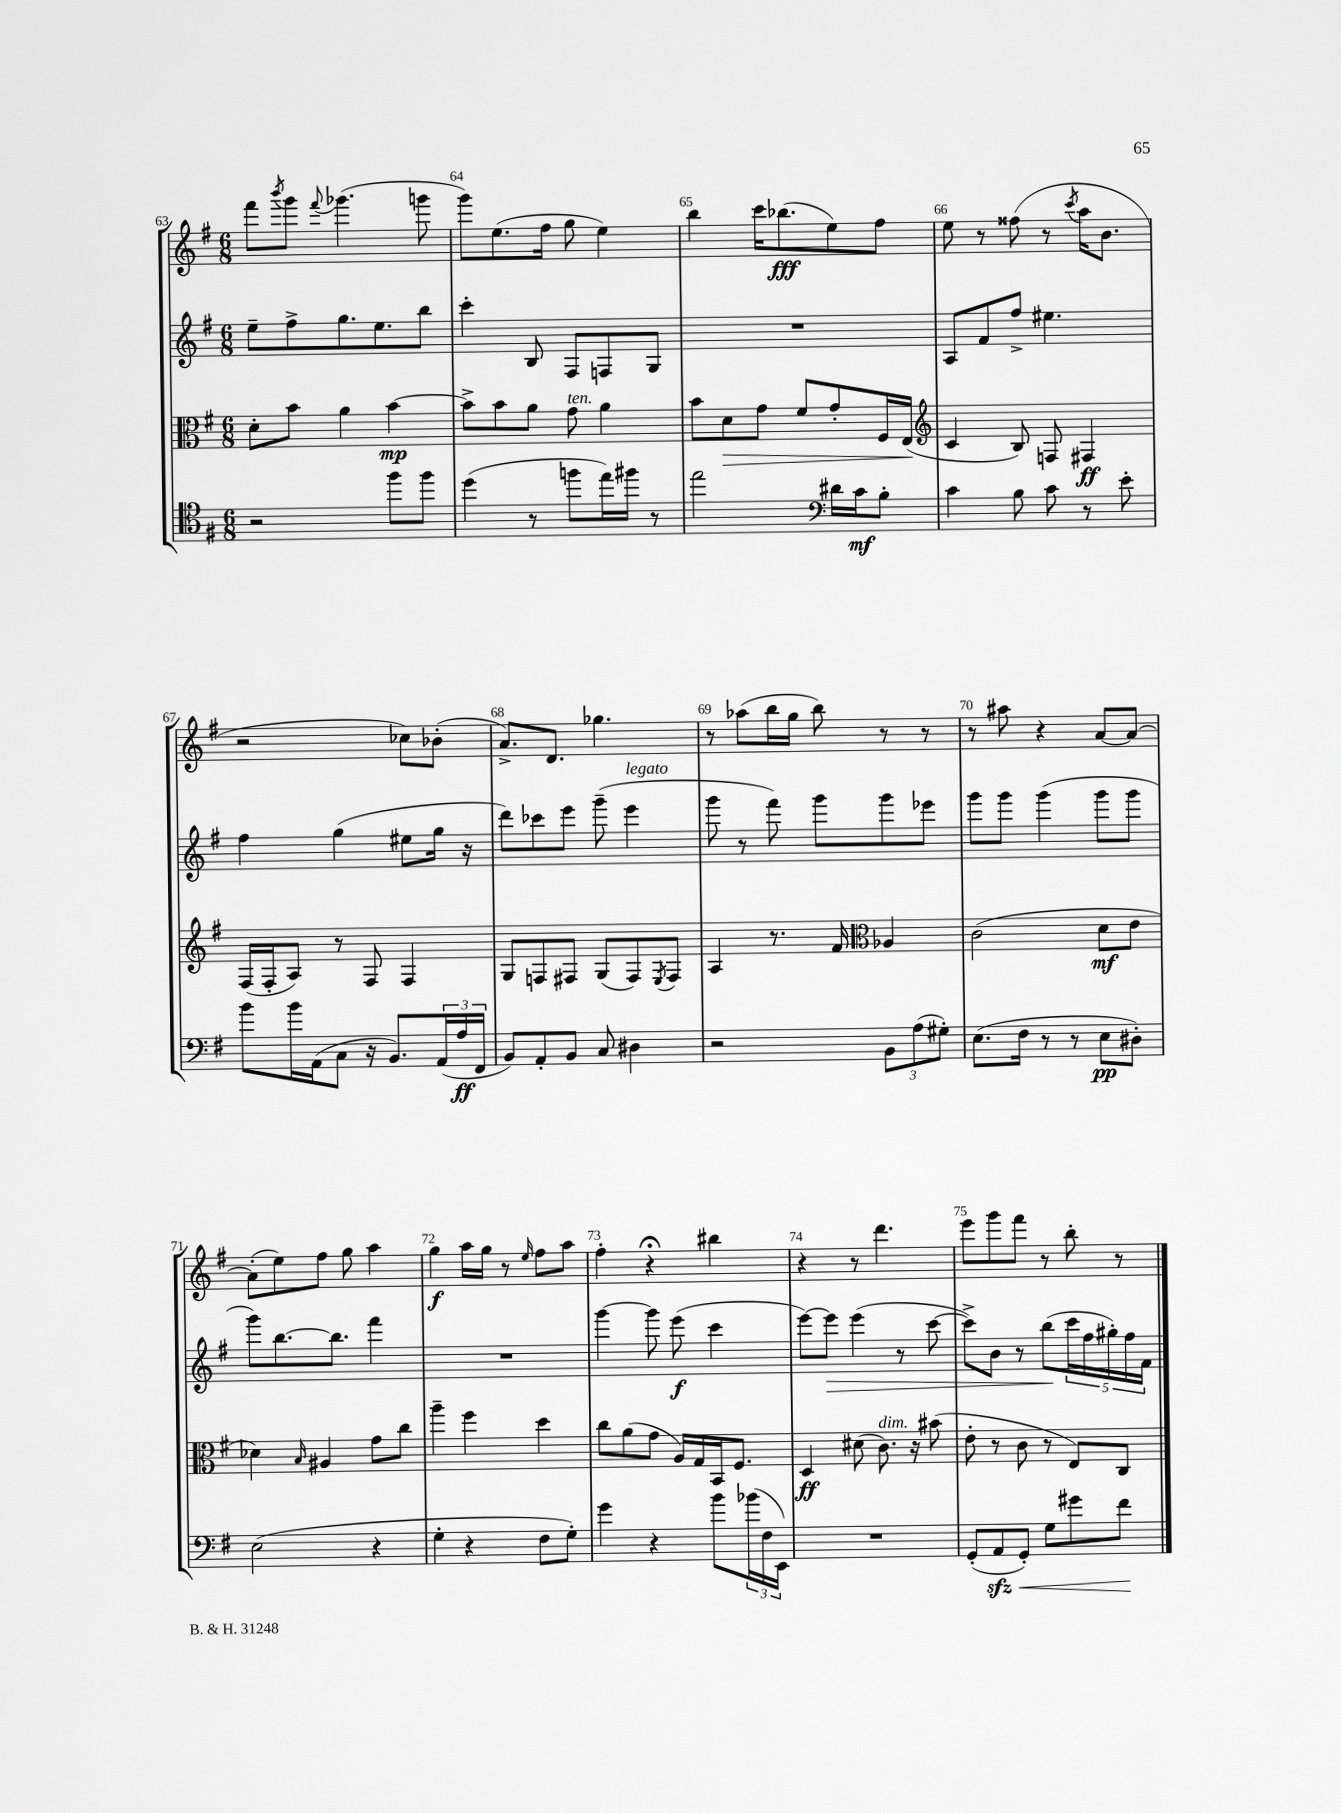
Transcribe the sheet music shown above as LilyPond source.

<<
\new StaffGroup <<
\new Staff = "s0" {
    \clef treble \key g \major \numericTimeSignature \time 6/8
    fis'''8 \acciaccatura { b'''8 } g'''8 \appoggiatura { fis'''8 } ges'''4.( g'''8 |
    g'''8) e''8.( fis''16 g''8 e''4) |
    b''4 c'''16 bes''8.\fff( e''8) fis''8 |
    e''8 r8 fisis''8( r8 \acciaccatura { c'''8 } a''16 b'8. |
    r2 ces''8) bes'8-.( |
    a'8.->) d'8. ges''4. |
    r8 aes''8( b''16 g''16 b''8) r8 r8 |
    r8 ais''8 r4 a'8~ a'8~ |
    a'8-.( e''8) fis''8 g''8 a''4 |
    g''4\f a''16 g''16 r8 \grace { e''16 } fis''8 a''8 |
    fis''4-. r4\fermata bis''4 |
    r4 r8 d'''4. |
    e'''8 g'''8 fis'''8 r8 b''8-. r8 \bar "|." |
}
\new Staff = "s1" {
    \clef treble \key g \major \numericTimeSignature \time 6/8
    e''8-- fis''8-> g''8. e''8. b''8 |
    c'''4-. b8 fis8 f8 g8 |
    R2. |
    a8 fis'8 fis''8-> eis''4. |
    fis''4 g''4( eis''8 g''16 r16 |
    d'''8) ces'''8 e'''8 g'''8--( e'''4^\markup { \italic "legato" } |
    g'''8 r8 fis'''8) g'''8 g'''8 ees'''8 |
    g'''8 g'''8 g'''4( g'''8 g'''8 |
    g'''8) b''8.~ b''8. fis'''4 |
    R2. |
    g'''4~ g'''8 e'''8\f( c'''4 |
    e'''8~) e'''8\> e'''4( r8 c'''8~ |
    c'''8->) b'8 r8 b''8\!( \tuplet 5/4 { c'''16 fis''16 gis''16-.) fis''16 fis'16 } \bar "|." |
}
\new Staff = "s2" {
    \clef alto \key g \major \numericTimeSignature \time 6/8
    d'8-. b'8 a'4 b'4~\mp |
    b'8-> b'8 a'8 g'8^\markup { \italic "ten." } a'4 |
    b'8 d'8\> g'8 fis'8 g'8-. fis16 e16\!( |
    \clef treble c'4 b8) f8 fis4\ff |
    fis16( fis16-. a8) r8 fis8 fis4 |
    g8 f8 fis8 g8( fis8) \acciaccatura { e8 } fis8 |
    a4 r8. fis'16 \clef alto aes4 |
    c'2( d'8\mf e'8 |
    des'4) \grace { b16 } ais4 g'8 c''8 |
    a''4-- fis''4 d''4 |
    c''8 a'8( g'8 a16) g16 b,16 fis8. |
    d4\ff dis'8( c'8.^\markup { \italic "dim." }) r16 bis'8( |
    e'8-. r8 c'8 r8 e8) c8 \bar "|." |
}
\new Staff = "s3" {
    \clef tenor \key g \major \numericTimeSignature \time 6/8
    r2 fis''8 fis''8 |
    d''4( r8 f''8 e''16) fis''16 r8 |
    e''2 \clef bass dis'16 c'16\mf b8-. |
    c'4 b8 c'8 r8 e'8-. |
    b'8 b'16 a,16( c8 r16 b,8.) \tuplet 3/2 { a,16( a16\ff fis,16 } |
    b,8) a,8-. b,8 c8 dis4 |
    r2 \tuplet 3/2 { b,8 a8( gis8-.) } |
    e8.( fis16 r8 r8 e8\pp dis8-.) |
    e2( r4 |
    g4-. r4 fis8 g8-.) |
    g'4 r4 b'8 \tuplet 3/2 { bes'16( fis16 e,16) } |
    R2. |
    g,8-.( a,8\sfz\< g,8-.) g8 gis'8 fis'8\! \bar "|." |
}
>>
>>
\layout { \context { \Score currentBarNumber = #63 \override BarNumber.break-visibility = ##(#f #t #t) barNumberVisibility = #all-bar-numbers-visible } }
